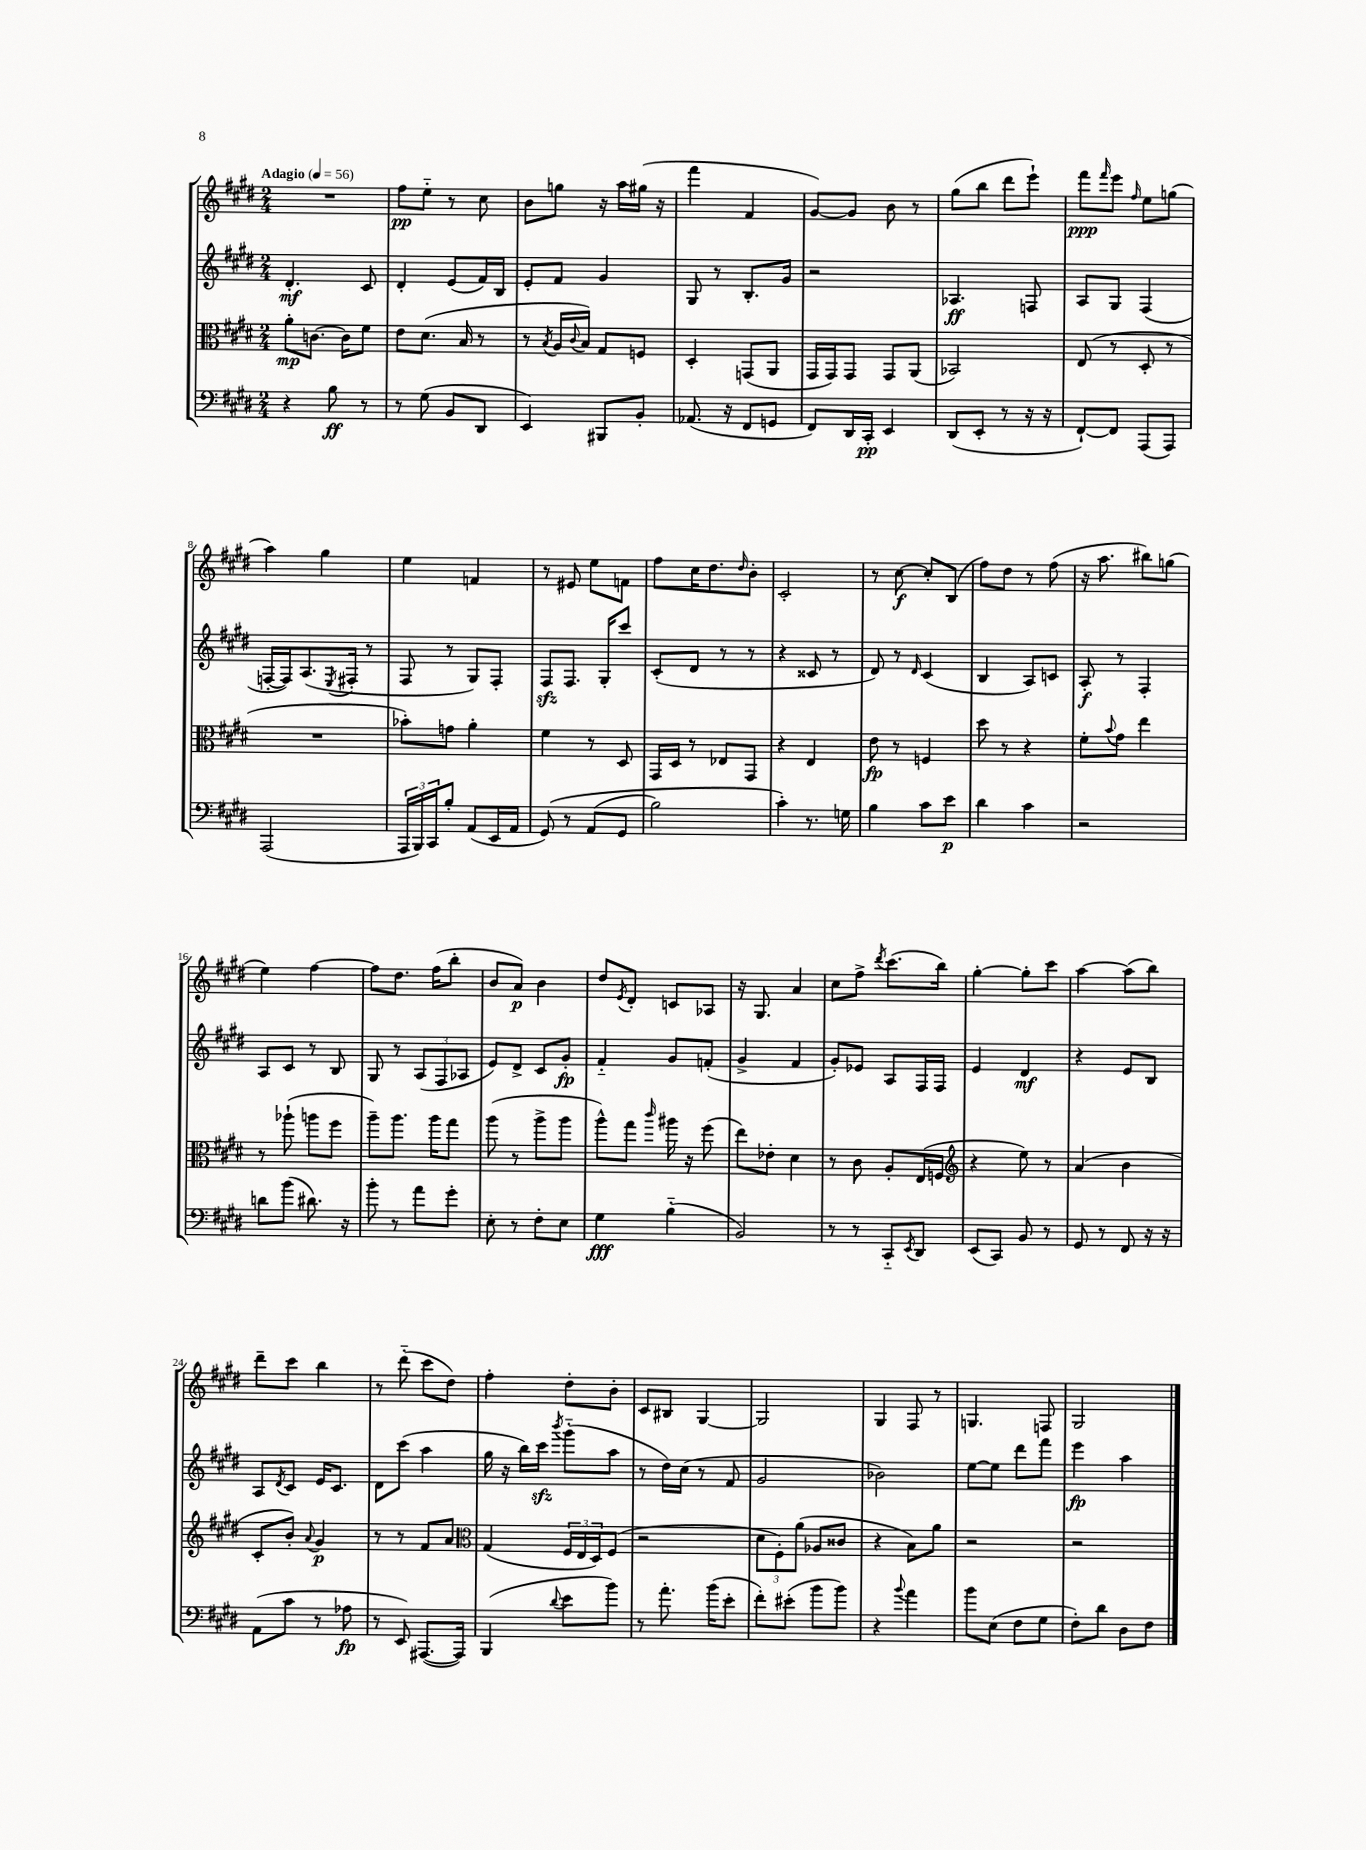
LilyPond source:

<<
\new StaffGroup <<
\new Staff = "s0" {
    \clef treble \key e \major \numericTimeSignature \time 2/4 \tempo "Adagio" 4 = 56
    R2 |
    fis''8\pp e''8-_ r8 cis''8 |
    b'8 g''8 r16 a''16 gis''16( r16 |
    fis'''4 fis'4 |
    gis'8~) gis'8 b'8 r8 |
    gis''8( b''8 dis'''8 e'''8-!) |
    fis'''8\ppp \grace { fis'''16 } e'''8 \grace { fis''16 } e''8 g''8( |
    a''4) gis''4 |
    e''4 f'4 |
    r8 eis'8 e''8 f'8 |
    fis''8 cis''16 dis''8. \grace { dis''16 } b'8-. |
    cis'2-. |
    r8 cis''8~\f cis''8-. b8( |
    fis''8) dis''8 r8 fis''8( |
    r16 a''8. bis''8) g''8( |
    e''4) fis''4~ |
    fis''8 dis''8. fis''16( b''8-. |
    b'8 a'8\p) b'4 |
    dis''8 \acciaccatura { e'8 } dis'8-. c'8 aes8 |
    r16 gis8. a'4 |
    cis''8 fis''8-> \acciaccatura { dis'''8 } cis'''8.( b''16) |
    gis''4~-. gis''8-. cis'''8 |
    a''4~ a''8( b''8) |
    dis'''8-- cis'''8 b''4 |
    r8 dis'''8-_( cis'''8 dis''8) |
    fis''4-. dis''8-. b'8-. |
    cis'8 bis8 gis4~ |
    gis2 |
    gis4 fis8 r8 |
    g4. f8 |
    gis2 \bar "|." |
}
\new Staff = "s1" {
    \clef treble \key e \major \numericTimeSignature \time 2/4
    dis'4.-.\mf cis'8 |
    dis'4-. e'8( fis'16) b16 |
    e'8-. fis'8 gis'4 |
    gis8 r8 b8.-. gis'16 |
    r2 |
    aes4.\ff f8 |
    a8 gis8 fis4( |
    f16~-. f16) a8.( \acciaccatura { e8 } fis16-. r8 |
    fis8 r8 gis8) fis8-. |
    fis8\sfz fis8. gis16-. cis'''8 |
    cis'8-.( dis'8 r8 r8 |
    r4 cisis'8 r8 |
    dis'8) r8 \grace { dis'16 } cis'4( |
    b4 a8) c'8 |
    a8-.\f r8 fis4-. |
    a8 cis'8 r8 b8 |
    gis8 r8 \tuplet 3/2 { a8( fis8 aes8 } |
    e'8) dis'8-> cis'8 gis'8-.\fp |
    fis'4-_ gis'8 f'8-.( |
    gis'4-> fis'4 |
    gis'8-.) ees'8 a8 fis16 fis16 |
    e'4 dis'4\mf |
    r4 e'8 b8 |
    a8 \acciaccatura { dis'8 } cis'8 e'16 cis'8. |
    dis'8 cis'''8( a''4 |
    gis''16 r16 b''16) cis'''16\sfz \acciaccatura { b'''8 } gis'''8-_( a''8 |
    r8 dis''16) cis''16( r8 fis'8 |
    gis'2 |
    bes'2) |
    e''8~ e''8 dis'''8 fis'''8 |
    e'''4\fp a''4 \bar "|." |
}
\new Staff = "s2" {
    \clef alto \key e \major \numericTimeSignature \time 2/4
    a'8-.\mp c'8.~ c'16 fis'8 |
    e'8 dis'8.( b16 r8 |
    r8 \acciaccatura { b8 } a16 \appoggiatura { cis'8 } b16) gis8 f8 |
    dis4-. g,8( a,8 |
    gis,16 gis,16) gis,8 gis,8 a,8( |
    bes,2) |
    e8( r8 dis8-. r8 |
    R2 |
    bes'8-.) g'8 a'4-. |
    fis'4 r8 dis8 |
    gis,16 dis16 r8 ees8 gis,8 |
    r4 e4 |
    e'8\fp r8 f4 |
    dis''8 r8 r4 |
    fis'8-. \appoggiatura { b'8 } gis'8 e''4 |
    r8 aes''8-!( a''8 fis''8 |
    a''8--) a''8. a''16 gis''8 |
    a''8( r8 a''8-> a''8 |
    a''8-^) gis''8 \grace { cis'''16 } ais''16 r16 fis''8( |
    e''8) ees'8-. dis'4 |
    r8 cis'8 a8-. e16( f16 |
    \clef treble r4 e''8) r8 |
    a'4( b'4 |
    cis'8-. b'8-.) \appoggiatura { a'8 } gis'4\p |
    r8 r8 fis'8 a'8 |
    \clef alto gis4( \tuplet 3/2 { fis16 e16 dis16) } fis8( |
    r2 |
    \tuplet 3/2 { dis'8 fis8-.) a'8( } aes8 cisis'8 |
    r4 b8) a'8 |
    r2 |
    r2 \bar "|." |
}
\new Staff = "s3" {
    \clef bass \key e \major \numericTimeSignature \time 2/4
    r4 b8\ff r8 |
    r8 gis8( b,8 dis,8 |
    e,4) bis,,8 b,8-. |
    aes,8.( r16 fis,8 g,8 |
    fis,8) dis,16 cis,16-.\pp e,4 |
    dis,8( e,8-. r8 r16 r16 |
    fis,8~-!) fis,8 a,,8( a,,8) |
    a,,2( |
    \tuplet 3/2 { a,,16 b,,16) cis,16 } b8-. a,8( e,16 a,16 |
    gis,8)\( r8 a,8( gis,8 |
    b2) |
    cis'4-.\) r8. g16 |
    b4 cis'8 e'8\p |
    dis'4 cis'4 |
    r2 |
    d'8 b'8( dis'8.) r16 |
    b'8-. r8 a'8 gis'8-. |
    e8-. r8 fis8-. e8 |
    gis4\fff b4-_( |
    b,2) |
    r8 r8 cis,8-_ \acciaccatura { e,8 } dis,8 |
    e,8( cis,8) b,8 r8 |
    gis,8 r8 fis,8 r16 r16 |
    a,8( cis'8 r8 aes8\fp |
    r8 e,8) ais,,8.~( ais,,16) |
    b,,4( \appoggiatura { dis'8 } e'8 b'8) |
    r8 a'8.-. b'16( e'8-. |
    fis'8-.) eis'8-.( b'8 b'8) |
    r4 \appoggiatura { b'8 } a'4 |
    b'8 e8( fis8 gis8 |
    fis8-.) dis'8 dis8 fis8 \bar "|." |
}
>>
>>
